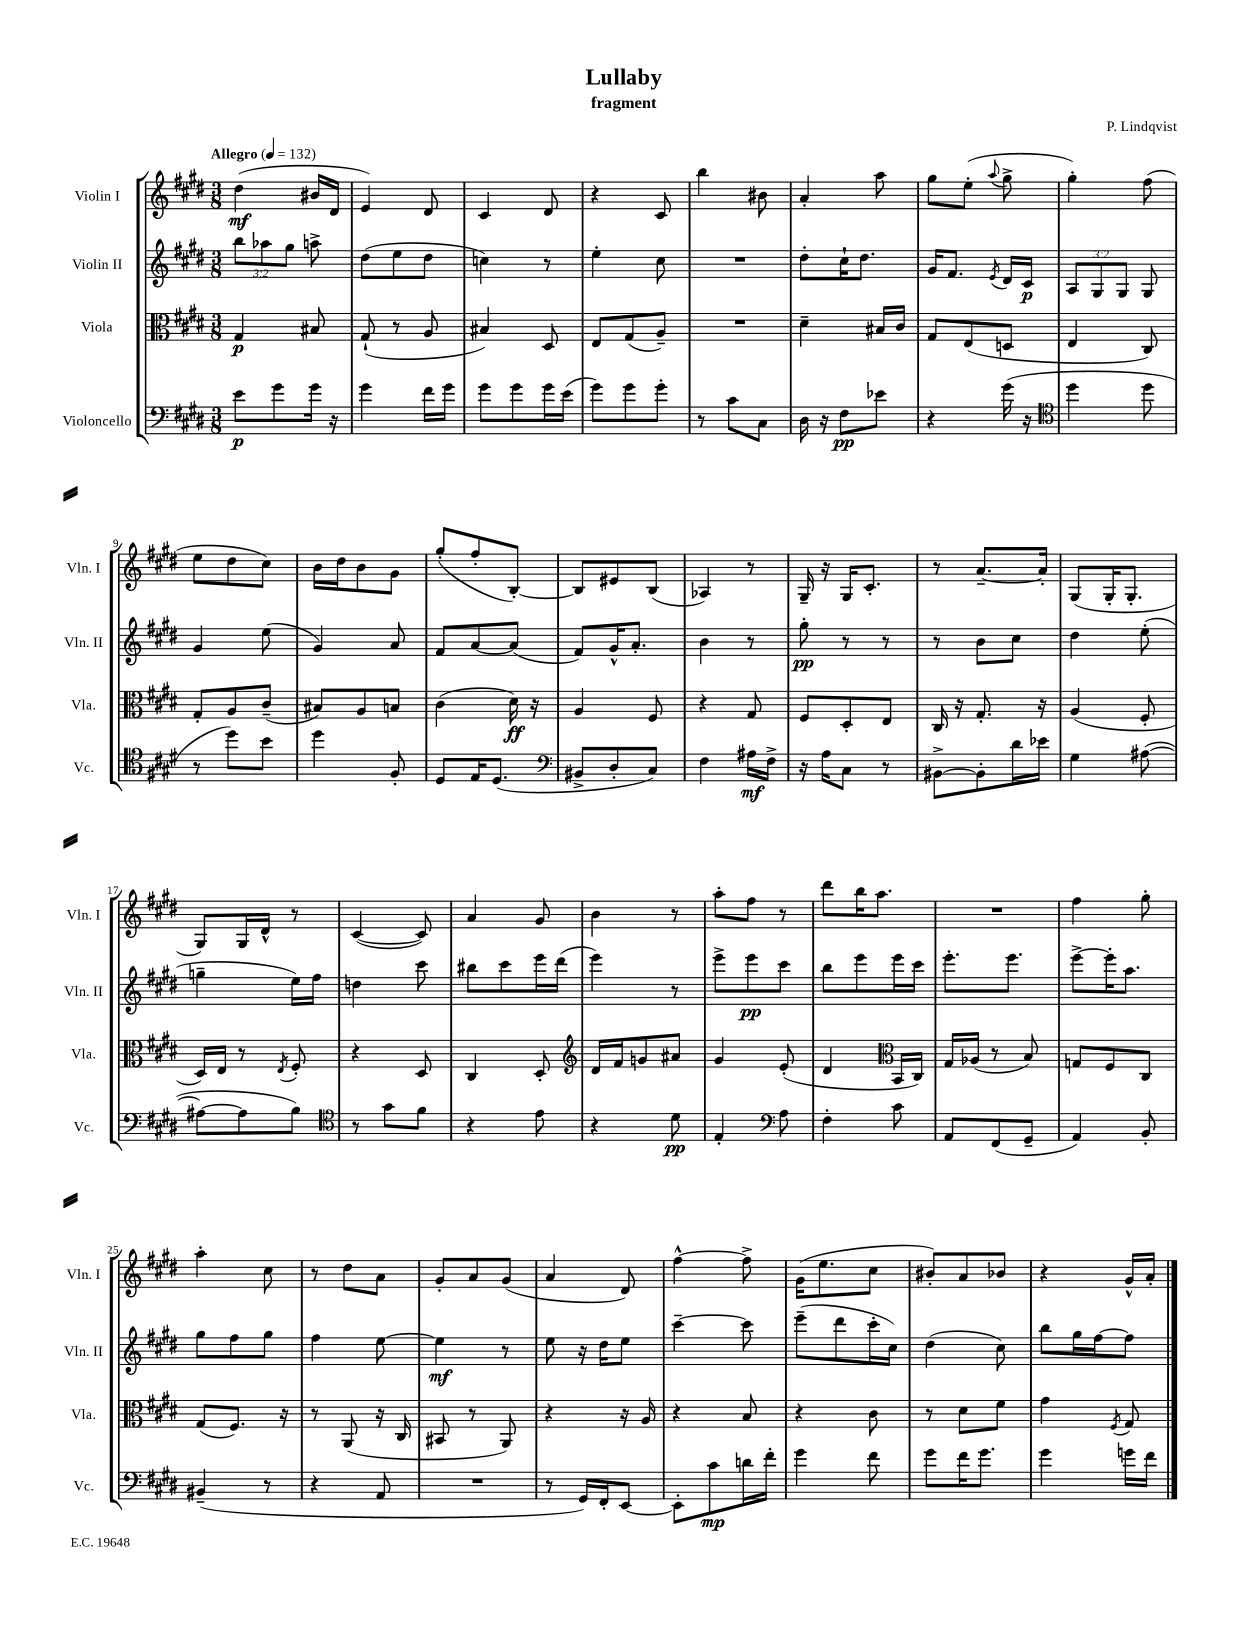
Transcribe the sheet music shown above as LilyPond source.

\header { title = "Lullaby" composer = "P. Lindqvist" subtitle = "fragment" }
<<
\new StaffGroup <<
\new Staff = "s0" \with { instrumentName = "Violin I" shortInstrumentName = "Vln. I" } {
    \clef treble \key e \major \numericTimeSignature \time 3/8 \tempo "Allegro" 4 = 132
    \autoBeamOff dis''4\mf( bis'16[ dis'16] |
    e'4) dis'8 |
    cis'4 dis'8 |
    r4 cis'8 |
    b''4 bis'8 |
    a'4-. a''8 |
    gis''8[ e''8]-.( \appoggiatura { a''8 } gis''8-> |
    gis''4-.) fis''8( |
    e''8[ dis''8 cis''8]) |
    b'16[ dis''16 b'8 gis'8] |
    gis''8[-.( fis''8-. b8]~-.) |
    b8[ eis'8 b8]( |
    aes4) r8 |
    gis16-- r16 gis16[ cis'8.]-. |
    r8 a'8.[~-- a'16]-. |
    gis8[( gis16-. gis8.]-. |
    gis8[) gis16 dis'16]-^ r8 |
    cis'4~( cis'8) |
    a'4 gis'8 |
    b'4 r8 |
    a''8[-. fis''8] r8 |
    dis'''8[ b''16 a''8.] |
    R4. |
    fis''4 gis''8-. |
    a''4-. cis''8 |
    r8 dis''8[ a'8] |
    gis'8[-. a'8 gis'8]( |
    a'4 dis'8) |
    fis''4~-^ fis''8-> |
    gis'16[( e''8. cis''8] |
    bis'8[-.) a'8 bes'8] |
    r4 gis'16[-^ a'16]-. \bar "|." |
}
\new Staff = "s1" \with { instrumentName = "Violin II" shortInstrumentName = "Vln. II" } {
    \clef treble \key e \major \numericTimeSignature \time 3/8 \override Staff.TupletNumber.text = #tuplet-number::calc-fraction-text
    \autoBeamOff \tuplet 3/2 { b''8[ aes''8 gis''8] } a''8-> |
    dis''8[( e''8 dis''8] |
    c''4) r8 |
    e''4-. cis''8 |
    R4. |
    dis''8[-. cis''16-! dis''8.] |
    gis'16[ fis'8.] \acciaccatura { e'8 } dis'16[ cis'16]\p |
    \tuplet 3/2 { a8[ gis8 gis8] } gis8 |
    gis'4 e''8( |
    gis'4) a'8 |
    fis'8[ a'8~ a'8]( |
    fis'8[) gis'16-^ a'8.]-. |
    b'4 r8 |
    gis''8-.\pp r8 r8 |
    r8 b'8[ cis''8] |
    dis''4 e''8-.( |
    g''4-- e''16[) fis''16] |
    d''4 cis'''8 |
    bis''8[ cis'''8 e'''16 dis'''16]( |
    e'''4) r8 |
    e'''8[-> e'''8\pp cis'''8] |
    b''8[ e'''8 e'''16 cis'''16] |
    e'''8.[-. e'''8.] |
    e'''8[~-> e'''16-. a''8.] |
    gis''8[ fis''8 gis''8] |
    fis''4 e''8~ |
    e''4\mf r8 |
    e''8 r16 dis''16[ e''8] |
    cis'''4~-- cis'''8 |
    e'''8[--( dis'''8 cis'''16-. cis''16]) |
    dis''4( cis''8) |
    b''8[ gis''16 fis''16~ fis''8] \bar "|." |
}
\new Staff = "s2" \with { instrumentName = "Viola" shortInstrumentName = "Vla." } {
    \clef alto \key e \major \numericTimeSignature \time 3/8
    \autoBeamOff gis4\p bis8 |
    gis8-!( r8 a8 |
    bis4) dis8 |
    e8[ gis8( a8]--) |
    R4. |
    dis'4-- bis16[ cis'16] |
    gis8[ e8( d8] |
    e4 cis8) |
    gis8[-. a8 cis'8]--( |
    bis8[) a8 b8] |
    cis'4( dis'16\ff) r16 |
    a4 fis8 |
    r4 gis8 |
    fis8[ dis8-. e8] |
    cis16 r16 gis8.-. r16 |
    a4( fis8-. |
    dis16[) e16] r8 \acciaccatura { e8 } fis8-. |
    r4 dis8 |
    cis4 dis8-. |
    \clef treble dis'16[ fis'16 g'8 ais'8] |
    gis'4 e'8-.( |
    dis'4 \clef alto b,16[ cis16]) |
    gis16[ aes16]( r8 b8) |
    g8[ fis8 cis8] |
    gis8[( fis8.]) r16 |
    r8 a,8( r16 cis16 |
    bis,8 r8 a,8) |
    r4 r16 a16 |
    r4 b8 |
    r4 cis'8 |
    r8 dis'8[ fis'8] |
    gis'4 \acciaccatura { fis8 } gis8 \bar "|." |
}
\new Staff = "s3" \with { instrumentName = "Violoncello" shortInstrumentName = "Vc." } {
    \clef bass \key e \major \numericTimeSignature \time 3/8
    \autoBeamOff e'8[\p gis'8 gis'16] r16 |
    gis'4 fis'16[ gis'16] |
    gis'8[ gis'8 gis'16 e'16]( |
    gis'8[) gis'8 gis'8]-. |
    r8 cis'8[ cis8] |
    dis16 r16 fis8[\pp ees'8] |
    r4 gis'16( r16 |
    \clef tenor dis''4 dis''8 |
    r8 dis''8[) b'8] |
    dis''4 fis8-. |
    dis8[ e16 dis8.]( |
    \clef bass bis,8[-> dis8-. cis8]) |
    fis4 ais16[\mf fis16]-> |
    r16 a16[ cis8] r8 |
    bis,8[~-> bis,8-. dis'16 ees'16] |
    gis4 ais8~( |
    ais8[~ ais8 b8]) |
    \clef tenor r8 gis'8[ fis'8] |
    r4 e'8 |
    r4 dis'8\pp |
    e4-. \clef bass a8 |
    fis4-. cis'8 |
    a,8[ fis,8( gis,8]-- |
    a,4) b,8-. |
    bis,4--( r8 |
    r4 a,8 |
    R4. |
    r8 gis,16[) fis,16-. e,8]~ |
    e,8[-. cis'8\mp d'16 fis'16]-. |
    gis'4 fis'8 |
    gis'8[ fis'16 gis'8.] |
    gis'4 g'16[ fis'16] \bar "|." |
}
>>
>>
